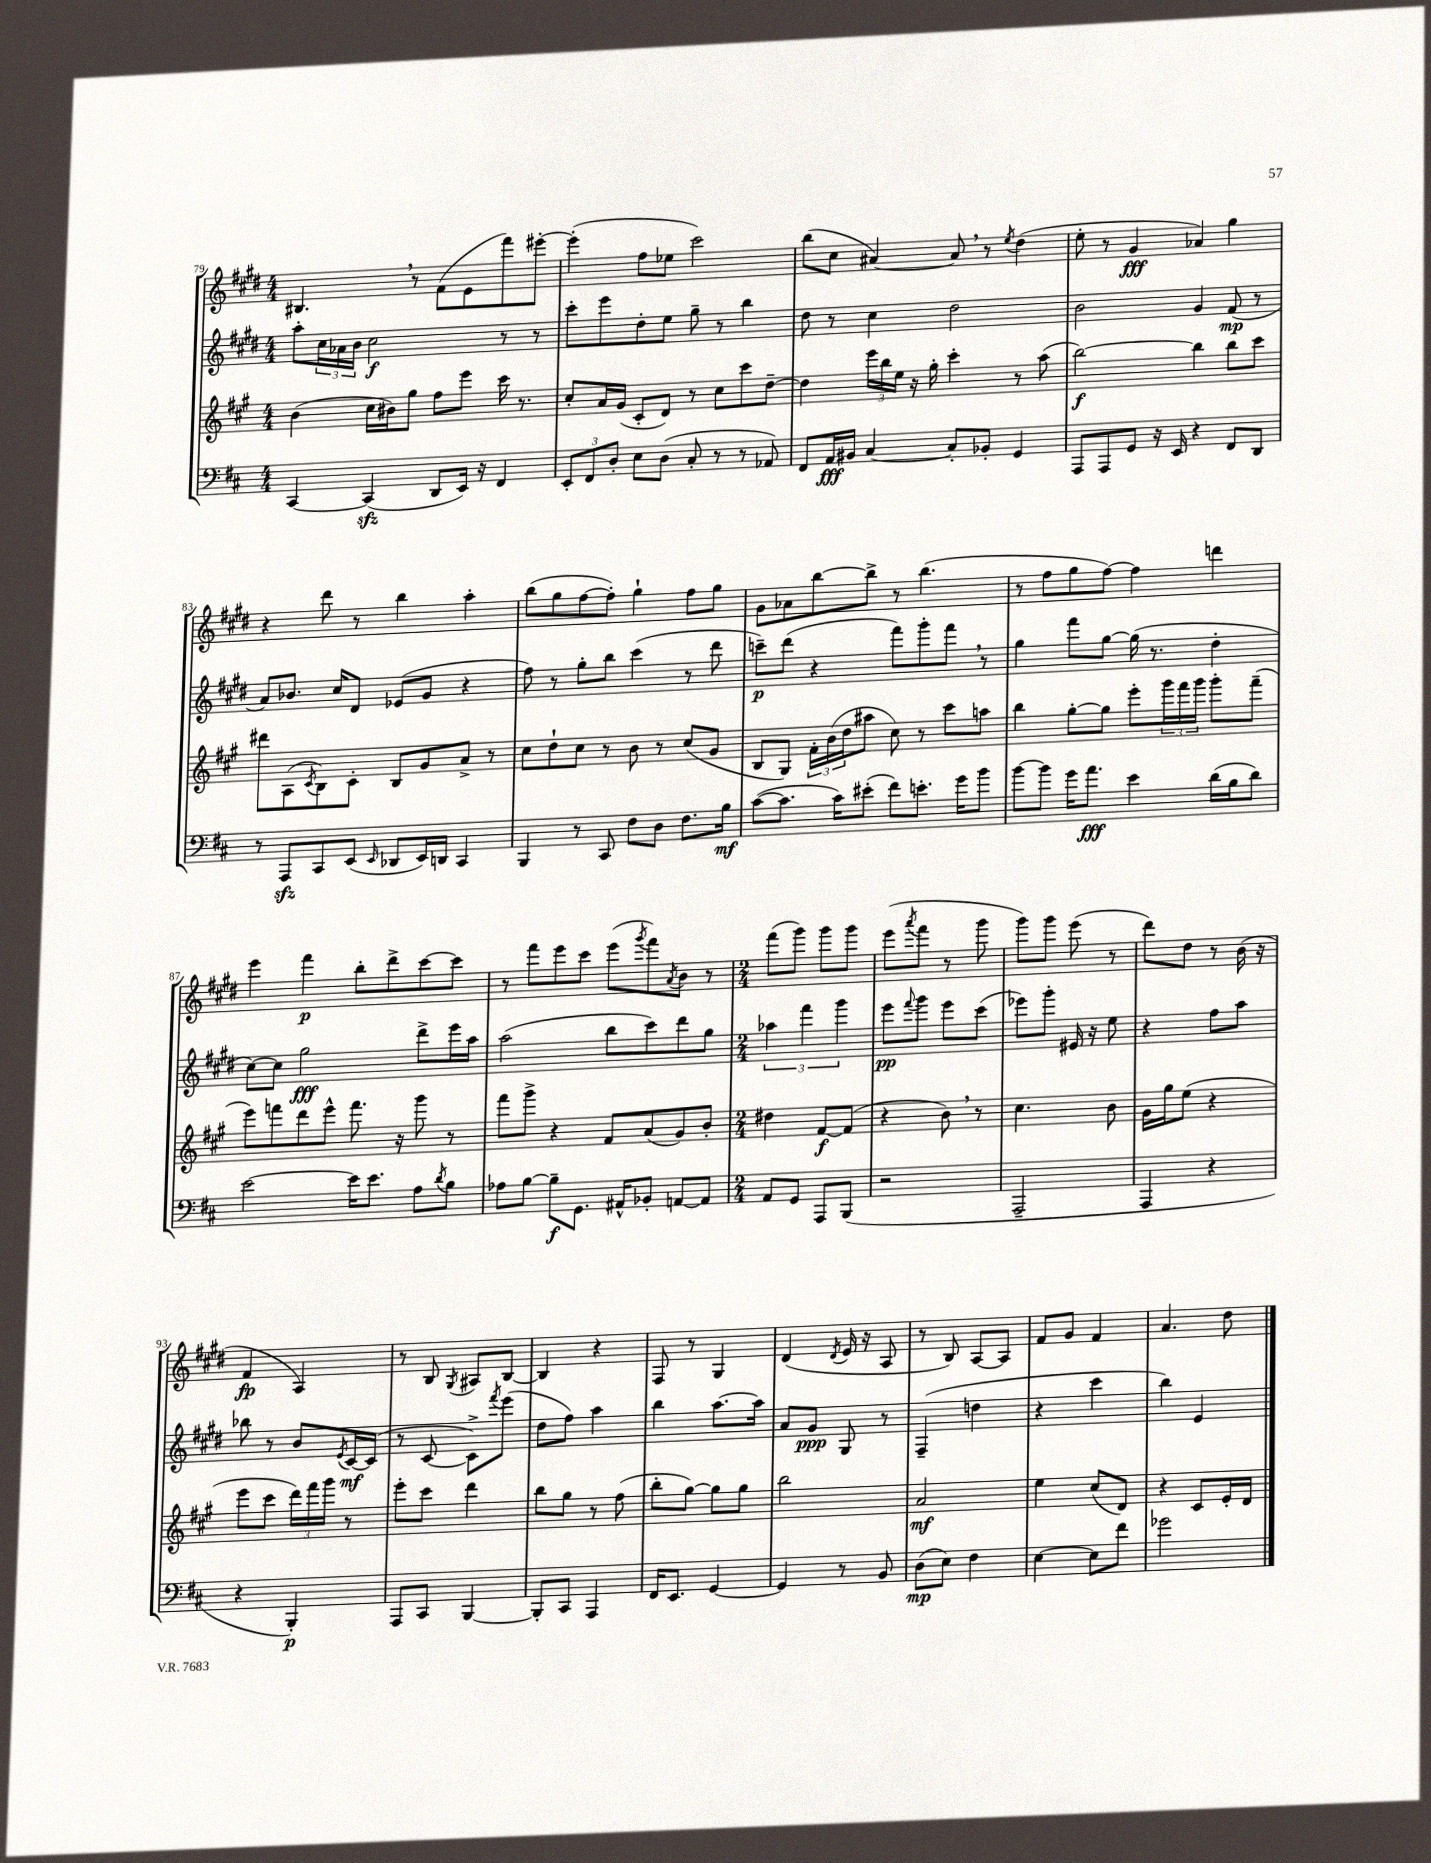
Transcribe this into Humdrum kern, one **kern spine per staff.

**kern	**dynam	**kern	**dynam	**kern	**dynam	**kern	**dynam
*part4	*part4	*part3	*part3	*part2	*part2	*part1	*part1
*staff4	*staff4	*staff3	*staff3	*staff2	*staff2	*staff1	*staff1
*clefF4	*	*clefG2	*	*clefG2	*	*clefG2	*
*k[f#c#]	*	*k[f#c#g#]	*	*k[f#c#g#d#]	*	*k[f#c#g#d#]	*
*M4/4	*	*M4/4	*	*M4/4	*	*M4/4	*
=79	=79	=79	=79	=79	=79	=79	=79
[4CC#/	.	(4b\	.	8aa'\L	.	4.B#X,/	.
.	.	.	.	24cc#\L	.	.	.
.	.	.	.	24a-X\	.	.	.
.	.	.	.	24b\JJ	.	.	.
(4CC#zz/]	.	16cc#\LL	.	2cc#\	f	.	.
.	.	16b#X\J)	.	.	.	.	.
.	.	8gg#\J	.	.	.	8r	.
8DD/L	.	8ff#\L	.	.	.	(8f#\L	.
16EE/Jk)	.	8eee\J	.	.	.	8e\	.
16r	.	.	.	.	.	.	.
4FF#/	.	16ccc#\	.	8r	.	8fff#\)	.
.	.	8.r	.	.	.	.	.
.	.	.	.	8r	.	[8eee#X'\J	.
=80	=80	=80	=80	=80	=80	=80	=80
12EE'/L	.	8cc#'/L	.	8ccc#'\L	.	(4eee#'\]	.
12FF#/	.	.	.	.	.	.	.
.	.	16a/L	.	8eee\	.	.	.
12D'/J	.	.	.	.	.	.	.
.	.	(16g#/JJ	.	.	.	.	.
8E\L	.	8c#'/L	.	8dd#'\	.	8ff#\L	.
(8D\J	.	8d/J)	.	8ee\J	.	8ee-X\J	.
8C#'/	.	8r	.	8gg#~\	.	2ccc#\)	.
8r	.	8cc#\L	.	8r	.	.	.
8r	.	8ccc#\	.	4bb\	.	.	.
8AA-X/)	.	[8dd~\J	.	.	.	.	.
=81	=81	=81	=81	=81	=81	=81	=81
8FF#/L	.	4dd\]	.	8dd#\	.	(8bb\L	.
16AA/L	fff	.	.	8r	.	8cc#\J	.
16BB#X/JJ	.	.	.	.	.	.	.
[4C#/	.	24eee\LL	.	4cc#\	.	[4a#X/)	.
.	.	24bb\	.	.	.	.	.
.	.	24ee\JJ	.	.	.	.	.
.	.	16r	.	.	.	.	.
.	.	16gg#'\	.	.	.	.	.
8C#'/L]	.	4ccc#'\	.	2dd#\	.	8a#,/]	.
8BB-X'/J	.	.	.	.	.	8r	.
.	.	.	.	.	.	8qee/	.
4GG/	.	8r	.	.	.	(4dd#\	.
.	.	(8aa\	.	.	.	.	.
=82	=82	=82	=82	=82	=82	=82	=82
8AAA/L	.	[2bb\)	f	2b\	.	8ee'\	.
8AAA/	.	.	.	.	.	8r	.
8GG/J	.	.	.	.	.	4g#/	fff
16r	.	.	.	.	.	.	.
16EE/	.	.	.	.	.	.	.
4r	.	4bb\]	.	4g#/	.	4a-X/)	.
8FF#/L	.	8bb\L	.	(8f#/	mp	4gg#\	.
8DD/J	.	8ccc#\J	.	8r	.	.	.
!!LO:LB:g=z
=83	=83	=83	=83	=83	=83	=83	=83
8r	.	8ddd#X\L	.	8a/L)	.	4r	.
8AAAzz/L	.	(8A\	.	8.b-X/J	.	.	.
.	.	8qc#/	.	.	.	.	.
8CC#/	.	8B\)	.	.	.	8ddd#\	.
.	.	.	.	16cc#/KL	.	.	.
(8EE/J	.	8c#'\J	.	8d#/J	.	8r	.
16qqEE/	.	.	.	.	.	.	.
8DD-X/L	.	8B/L	.	(8e-X/L	.	4bb\	.
16EE/L)	.	8g#/	.	8g#/J	.	.	.
16DDn/JJ	.	.	.	.	.	.	.
4CC#/	.	8a^/J	.	4r	.	4aa'\	.
.	.	8r	.	.	.	.	.
=84	=84	=84	=84	=84	=84	=84	=84
4BBB/	.	8cc#\L	.	8ff#\)	.	(8bb\L	.
.	.	8dd`\	.	8r	.	8gg#\	.
8r	.	8cc#\J	.	8gg#'\L	.	[8ff#\	.
8CC#/	.	8r	.	8bb\J	.	8ff#'\J])	.
8F#\L	.	8b\	.	(4ccc#\	.	4gg#`\	.
8D\J	.	8r	.	.	.	.	.
8.F#\L	.	(8cc#/L	.	8r	.	8ff#\L	.
.	.	8g#/J	.	8ddd#\	.	8gg#\J	.
16B\Jk	mf	.	.	.	.	.	.
=85	=85	=85	=85	=85	=85	=85	=85
([8c#\L	.	8B/L	.	8cccn~\L)	p	8g#\L	.
8.c#\J]	.	8G#/J)	.	(8ddd#\J	.	8a-X\	.
.	.	24f#'\LL	.	4r	.	[8bb\	.
.	.	(24b\	.	.	.	.	.
16c#\KL)	.	.	.	.	.	.	.
.	.	24dd\J	.	.	.	.	.
(8e#X'\J	.	8aa#X\J	.	.	.	8bb^\J]	.
8f#\L)	.	8cc#\)	.	8fff#\L)	.	8r	.
8.en'\J	.	8r	.	8ggg#'\	.	(4.bb\	.
.	.	8ccc#\L	.	8fff#,\J	.	.	.
16g\KL	.	.	.	.	.	.	.
8b\J	.	8aan\J	.	8r	.	.	.
=86	=86	=86	=86	=86	=86	=86	=86
[8b\L	.	4bb\	.	4gg#\	.	8r	.
8b\J]	.	.	.	.	.	8ff#\L	.
16g\KL	.	[8gg#'\L	.	8fff#\L	.	8gg#\	.
8.a\J	fff	.	.	.	.	.	.
.	.	8gg#\J]	.	[8gg#\J	.	[8ff#\J)	.
4e\	.	8eee'\L	.	(16gg#\]	.	4ff#\]	.
.	.	.	.	8.r	.	.	.
.	.	24ggg#\L	.	.	.	.	.
.	.	24fff#\	.	.	.	.	.
.	.	24ggg#\JJ	.	.	.	.	.
(16d\LL	.	8ggg#'\L	.	4dd#'\	.	4dddn\	.
16B\J	.	.	.	.	.	.	.
8d\J)	.	(8fff#~\J	.	.	.	.	.
!!LO:LB:g=z
=87	=87	=87	=87	=87	=87	=87	=87
[2e\	.	8eee\L)	.	[8cc#\L)	.	4eee\	.
.	.	8fffn\	.	8cc#\J]	.	.	.
.	.	8ddd\	.	2gg#\	fff	4fff#\	p
.	.	8eee^^\J	.	.	.	.	.
16e\KL]	.	8.fff\	.	.	.	8bb'\L	.
8.e\J	.	.	.	.	.	.	.
.	.	.	.	.	.	8ddd#^\	.
.	.	16r	.	.	.	.	.
8A\L	.	8ggg#\	.	8ddd#^\L	.	[8ccc#\	.
8qd/	.	.	.	.	.	.	.
8B\J	.	8r	.	16eee\L	.	8ccc#\J]	.
.	.	.	.	16aa\JJ	.	.	.
=88	=88	=88	=88	=88	=88	=88	=88
8A-X\L	.	8fff#\L	.	(2aa\	.	8r	.
[8B\J	.	8ggg#^\J	.	.	.	8fff#\L	.
8B~\L]	f	4r	.	.	.	8eee\	.
8.GG\J	.	.	.	.	.	8ccc#\J	.
.	.	8f#/L	.	8bb\L	.	(8eee\L	.
16AA#X^^/KL	.	.	.	.	.	.	.
.	.	.	.	.	.	8qggg#/	.
8BB-X'/J	.	(8a/	.	8ccc#\)	.	8fff#\)	.
.	.	.	.	.	.	8qa/	.
[8AAn/L	.	8g#/)	.	8ddd#\	.	8b\J	.
8AA/J]	.	8b'/J	.	8gg#\J	.	8r	.
=89	=89	=89	=89	=89	=89	=89	=89
*M2/4	*	*M2/4	*	*M2/4	*	*M2/4	*
8AA/L	.	4dd#X\	.	6aa-X\	.	(8fff#\L	.
8GG/J	.	.	.	.	.	8ggg#\J)	.
.	.	.	.	6fff#\	.	.	.
8AAA/L	.	[8f#/L	f	.	.	8ggg#\L	.
.	.	.	.	6ggg#\	.	.	.
(8BBB/J	.	(8f#/J]	.	.	.	8ggg#\J	.
=90	=90	=90	=90	=90	=90	=90	=90
2r	.	4r	.	8eee\L	pp	(8eee\L	.
.	.	.	.	8qqfff#/	.	8qaaa/	.
.	.	.	.	8ggg#\J	.	8fff#\J	.
.	.	8b,\)	.	8eee\L	.	8r	.
.	.	8r	.	(8ccc#\J	.	8ggg#\	.
=91	=91	=91	=91	=91	=91	=91	=91
2AAA~/	.	4.cc#\	.	8eee-X\L)	.	8ggg#\L)	.
.	.	.	.	8ggg#'\J	.	8ggg#\J	.
.	.	.	.	16e#X/	.	(8eee\	.
.	.	.	.	16r	.	.	.
.	.	8b\	.	8ee\	.	8r	.
=92	=92	=92	=92	=92	=92	=92	=92
4AAA/	.	16g#\LL	.	4r	.	8ddd#\L)	.
.	.	16gg#\J	.	.	.	.	.
.	.	(8ee\J	.	.	.	8dd#\J	.
4r	.	4r	.	8ff#\L	.	8r	.
.	.	.	.	8aa\J	.	(16b\	.
.	.	.	.	.	.	16r	.
!!LO:LB:g=z
=93	=93	=93	=93	=93	=93	=93	=93
4r	.	8eee\L	.	8bb-X\	.	4f#/	fp
.	.	8ccc#\J	.	8r	.	.	.
4BBB'/)	p	24ddd\LL)	.	8b/L	.	4A/)	.
.	.	24fff#\	.	.	.	.	.
.	.	24ggg#\JJ	.	.	.	.	.
.	.	.	.	8qe/	.	.	.
.	.	8r	.	[16c#/L	mf	.	.
.	.	.	.	(16c#/JJ]	.	.	.
=94	=94	=94	=94	=94	=94	=94	=94
8AAA/L	.	8eee'\L	.	8r	.	8r	.
8CC#/J	.	8ccc#\J	.	[8c#/	.	8B/	.
.	.	.	.	.	.	8qG#/	.
[4BBB/	.	4ddd\	.	8c#^\L])	.	8A#X/L	.
.	.	.	.	8qfff#/	.	.	.
.	.	.	.	(8eee\J	.	[8B/J	.
=95	=95	=95	=95	=95	=95	=95	=95
8BBB'/L]	.	8bb\L	.	8dd#\L	.	4B/]	.
8CC#/J	.	8gg#\J	.	8ff#\J)	.	.	.
4AAA/	.	8r	.	4aa\	.	4r	.
.	.	(8ff#\	.	.	.	.	.
=96	=96	=96	=96	=96	=96	=96	=96
16FF#/KL	.	8bb'\L	.	4bb\	.	8F#/	.
8.EE/J	.	.	.	.	.	.	.
.	.	[8gg#\J)	.	.	.	8r	.
[4GG/	.	8gg#\L]	.	[8.aa\L	.	4G#/	.
.	.	8gg#\J	.	.	.	.	.
.	.	.	.	16aa\Jk]	.	.	.
=97	=97	=97	=97	=97	=97	=97	=97
4GG/]	.	2bb\	.	8a/L	.	(4d#/	.
.	.	.	.	8g#/J	ppp	.	.
.	.	.	.	.	.	8qd#/	.
8r	.	.	.	8G#/	.	16e/	.
.	.	.	.	.	.	16r	.
8BB/	.	.	.	8r	.	8A/	.
=98	=98	=98	=98	=98	=98	=98	=98
(8D\L	mp	2a/	mf	(4F#~/	.	8r	.
8E\J)	.	.	.	.	.	8B/)	.
4F#\	.	.	.	4ddn\	.	[8A/L	.
.	.	.	.	.	.	8A/J]	.
=99	=99	=99	=99	=99	=99	=99	=99
[4E\	.	4ee\	.	4r	.	8f#/L	.
.	.	.	.	.	.	8g#/J	.
8E\L]	.	(8cc#/L	.	4ccc#\	.	4f#/	.
8f#\J	.	8d/J)	.	.	.	.	.
=100	=100	=100	=100	=100	=100	=100	=100
2g-X\	.	4r	.	4bb\)	.	4.a/	.
.	.	8c#/L	.	4e/	.	.	.
.	.	16e'/L	.	.	.	8dd#\	.
.	.	16d/JJ	.	.	.	.	.
==	==	==	==	==	==	==	==
*-	*-	*-	*-	*-	*-	*-	*-
